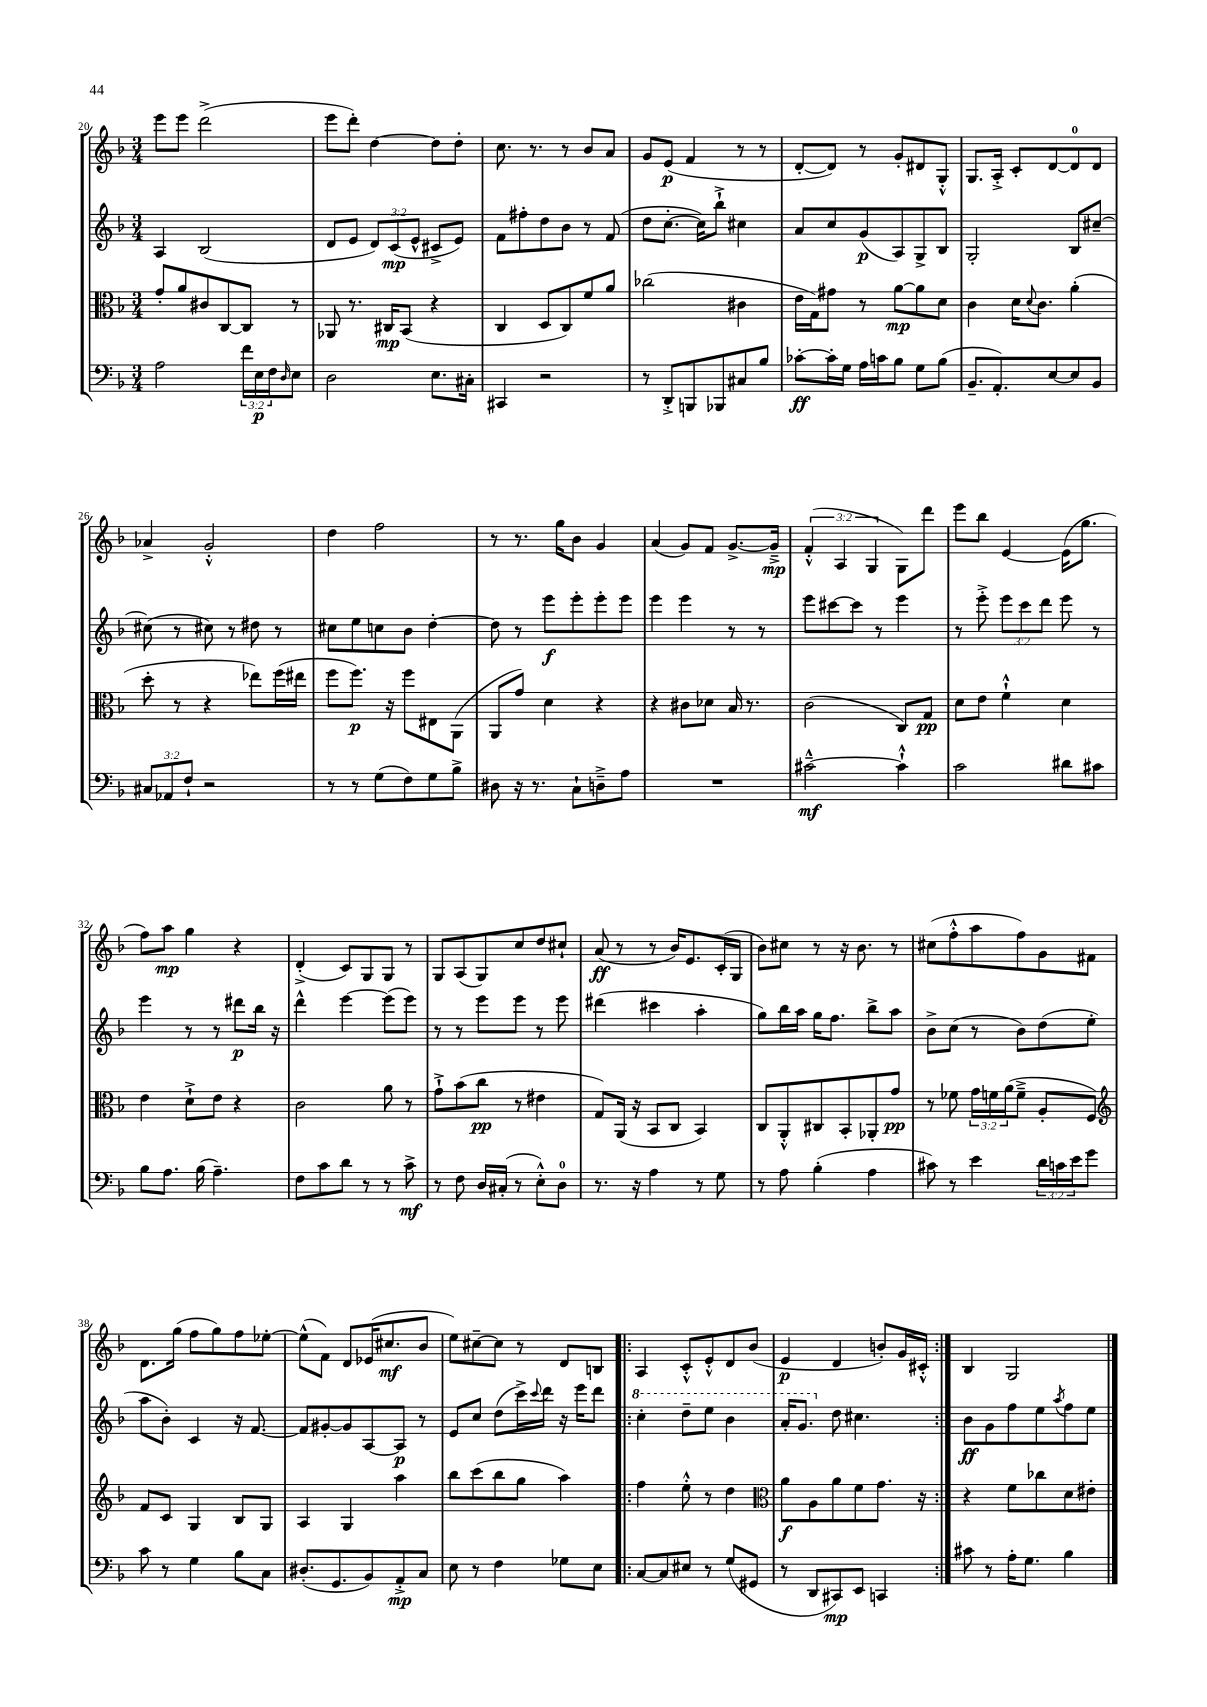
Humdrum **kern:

**kern	**kern	**kern	**kern
*staff4	*staff3	*staff2	*staff1
*clefF4	*clefC3	*clefG2	*clefG2
*k[b-]	*k[b-]	*k[b-]	*k[b-]
*M3/4	*M3/4	*M3/4	*M3/4
2A\	8g'/L	4A/	8eee\L
.	8a/	.	8eee\J
.	8c#/	(2B-/	(2ddd^\
.	[8C/	.	.
24f\LL	8C/]J	.	.
24E\	.	.	.
24F\J	.	.	.
16qqD/	.	.	.
8E\J	8r	.	.
=	=	=	=
2D\	8AA-/	8d/L	8eee\L
.	8.r	8e/J	8ddd'\J)
.	.	12d/L)	[4dd\
.	16C#/LK	.	.
.	.	(12c/	.
.	(8BB-/J	.	.
.	.	12e^^/J	.
8.E\L	4r	8c#^/L	8dd\]L
.	.	8e/J)	8dd'\J
16C#'\Jk	.	.	.
=	=	=	=
4CC#/	4C/	8f\L	8.cc\
.	.	8ff#'\	.
.	.	.	8.r
2r	8D/L	8dd\	.
.	8C/)	8b-\J	8r
.	8f/	8r	8b-/L
.	8a/J	(8f/	8a/J
=	=	=	=
8r	(2cc-\	8dd\L	8g/L
8DD'^/L	.	[8.cc'\J	(8e/J
8BBB/	.	.	4f/
.	.	16cc\]LK)	.
8BBB-/	.	8bb-`^\J	.
8C#/	4c#\	4cc#\	8r
8B-/J	.	.	8r
=	=	=	=
[8c-'\L	16e\LL	8a/L	[8d'/L
.	16G\J)	.	.
16c-'\]L	8g#\J	8cc/	8d/]J)
16G\JJ	.	.	.
16A\LL	8r	(8g/	8r
16c\J	.	.	.
8B-\J	[8a\L	8A/)	8g'/L
8G\L	8a\]	8G^/	8d#/
(8B-\J	8d\J	8B-/J	8G'^^/J
=	=	=	=
8.BB-~/L	4c\	2G'/	8.G/L
8.AA'/)	.	.	16A'^/Jk
.	16d\LK	.	8c'/L
.	8qqd/	.	.
.	8.c\J	.	.
[8E/	.	.	[8d/
8E/]	(4a'\	8B-/L	8d/]
8BB-/J	.	[8cc#~/J	8d/J
=	=	=	=
12C#/L	8dd'\	(8cc#\]	4a-^/
12AA-/	.	.	.
.	8r	8r	.
12F`/J	.	.	.
2r	4r	8cc#\)	2g'^^/
.	.	8r	.
.	8ee-\L)	8dd#\	.
.	(16ff\L	8r	.
.	16ee#\JJ	.	.
=	=	=	=
8r	8ff\L	8cc#\L	4dd\
8r	8.ff\J)	8ee\	.
(8G\L	.	8cc\	2ff\
.	16r	.	.
8F\)	8ff\L	8b-\J	.
8G\	8E#\	[4dd'\	.
8B-^\J	(8AA\J	.	.
=	=	=	=
8D#\	8AA/L	8dd\]	8r
16r	8g/J)	8r	8.r
8.r	.	.	.
.	4d\	8eee\L	.
.	.	.	16gg\LK
8C`\L	.	8eee'\	8b-\J
8D~^\	4r	8eee'\	4g/
8A\J	.	8eee\J	.
=	=	=	=
2.r	4r	4eee\	(4a/
.	8c#\L	4eee\	8g/L)
.	8d-\J	.	8f/J
.	16B-/	8r	[8.g^/L
.	8.r	.	.
.	.	8r	.
.	.	.	16g~^/]Jk
=	=	=	=
[2c#~^^\	(2c\	8eee\L	(6f'^^/
.	.	[8ccc#\	.
.	.	.	6A/
.	.	8ccc#\]J	.
.	.	.	6G/
.	.	8r	.
4c#`^^\]	8C/L)	4eee\	8G\L)
.	8G/J	.	8ddd\J
=	=	=	=
2c\	8d\L	8r	8eee\L
.	8e\J	8eee'^\	8bb-\J
.	4f`^^\	12eee\L	[4e/
.	.	12ccc\	.
.	.	12ddd\J	.
8d#\L	4d\	8eee\	(16e\]LK
.	.	.	8.gg\J
8c#\J	.	8r	.
=	=	=	=
8B-\L	4e\	4eee\	8ff\L)
8.A\J	.	.	8aa\J
.	8d`^\L	8r	4gg\
(16B-\	.	.	.
4.A~\)	8e\J	8r	.
.	4r	8ddd#\L	4r
.	.	16bb-\Jk	.
.	.	16r	.
=	=	=	=
8F\L	2c\	4ddd^^\	(4d'^/
8c\	.	.	.
8d\J	.	[4eee\	8c/L)
8r	.	.	8G/
8r	8a\	(8eee\]L	8G/J
8c^\	8r	8eee\J)	8r
=	=	=	=
8r	8g`^\L	8r	8G/L
8F\	(8b-\	8r	(8A/
16D/LL	8cc\J	8eee\L	8G/)
(16C#'/JJ	.	.	.
8r	8r	8eee\J	8cc/
8E'^^\L)	4e#\	8r	8dd/
8D\J	.	8eee\	8cc#`/J
=	=	=	=
8.r	8G/L)	(4ddd#\	(8a/
.	(16AA/Jk	.	8r
16r	16r	.	.
4A\	8BB-/L	4ccc#\	8r
.	8C/J	.	16b-/LK)
.	.	.	8.e/
8r	4BB-/)	4aa'\	.
8G\	.	.	(16c'/L
.	.	.	16G/JJ
=	=	=	=
8r	8C/L	8gg\L)	8b-\L)
8A\	8AA'^^/	16bb-\L	8cc#\J
.	.	16aa\JJ	.
(4B-'\	8C#/	16gg\LK	8r
.	.	8.ff\J	.
.	8BB-'/	.	16r
.	.	.	8.b-\
4A\	8AA-'/	8bb-^\L	.
.	8g/J	8aa\J	8r
=	=	=	=
8c#\)	8r	8b-^\L	(8cc#\L
8r	8f-\	(8cc\J	8ff'^^\
4e\	24g\LL	8r	8aa\
.	24f\	.	.
.	(24a\J	.	.
.	8f~^\J	8b-\L)	8ff\)
24d\LL	8A'/L	(8dd\	8g\
24c\	.	.	.
24e\J	.	.	.
8g\J	8F/J)	8ee'\J	8f#\J
=	=	=	=
*	*clefG2	*	*
8c\	8f/L	8aa\L	8.d\L
8r	8c/J	8b-'\J)	.
.	.	.	(16gg\Jk
4G\	4G/	4c/	8ff\L
.	.	.	8gg\)
8B-\L	8B-/L	16r	8ff\
.	.	[8.f/	.
8C\J	8G/J	.	[8ee-'\J
=	=	=	=
(8.D#'/L	4A/	8f/]L	(8ee-^^\]L
.	.	[8g#'/	8f\J)
8.GG/	.	.	.
.	4G/	8g#/]	8d/L
8BB-/)	.	[8A/	(16e-/K
.	.	.	8.cc#/
8AA'^/	4aa\	8A/]J	.
8C/J	.	8r	8b-/J
=	=	=	=
8E\	8bb-\L	8e/L	8ee\L)
8r	(8ccc\	8cc/J	[8cc#~\
4F\	8bb-\	(8dd\L	8cc#\]J
.	8gg\J	16ccc^\L)	8r
.	.	8qqccc/	.
.	.	16ddd\JJ	.
8G-\L	4aa\)	16r	8d/L
.	.	16eee\LK	.
8E\J	.	8ddd\J	8B/J
=!|:	=!|:	=!|:	=!|:
[8C/L	4ff\	4ccc'\	4A/
8C/]	.	.	.
8E#/J	8ee'^^\	8ddd~\L	8c'^^/L
8r	8r	8eee\J	8e'^^/
(8G/L	4dd\	4bb-\	8d/
8GG#/J	.	.	(8b-/J
=	=	=	=
*	*clefC3	*	*
8r	8a\L	16aa'/LK	4e/
.	.	8.gg/J	.
8DD/L	8A\	.	.
8CC#/)	8a\	8dd\	4d/
8EE/J	8f\	4.cc#\	.
4CC/	8.g\J	.	8b'/L)
.	.	.	16g/L
.	16r	.	16c#'^^/JJ
=:|!	=:|!	=:|!	=:|!
8c#\	4r	8b-\L	4B-/
8r	.	8g\	.
16A'\LK	8f\L	8ff\	2G/
8.G\J	.	.	.
.	8cc-\	8ee\	.
.	.	8qaa/	.
4B-\	8d\	8ff\	.
.	8e#'\J	8ee\J	.
==	==	==	==
*-	*-	*-	*-
